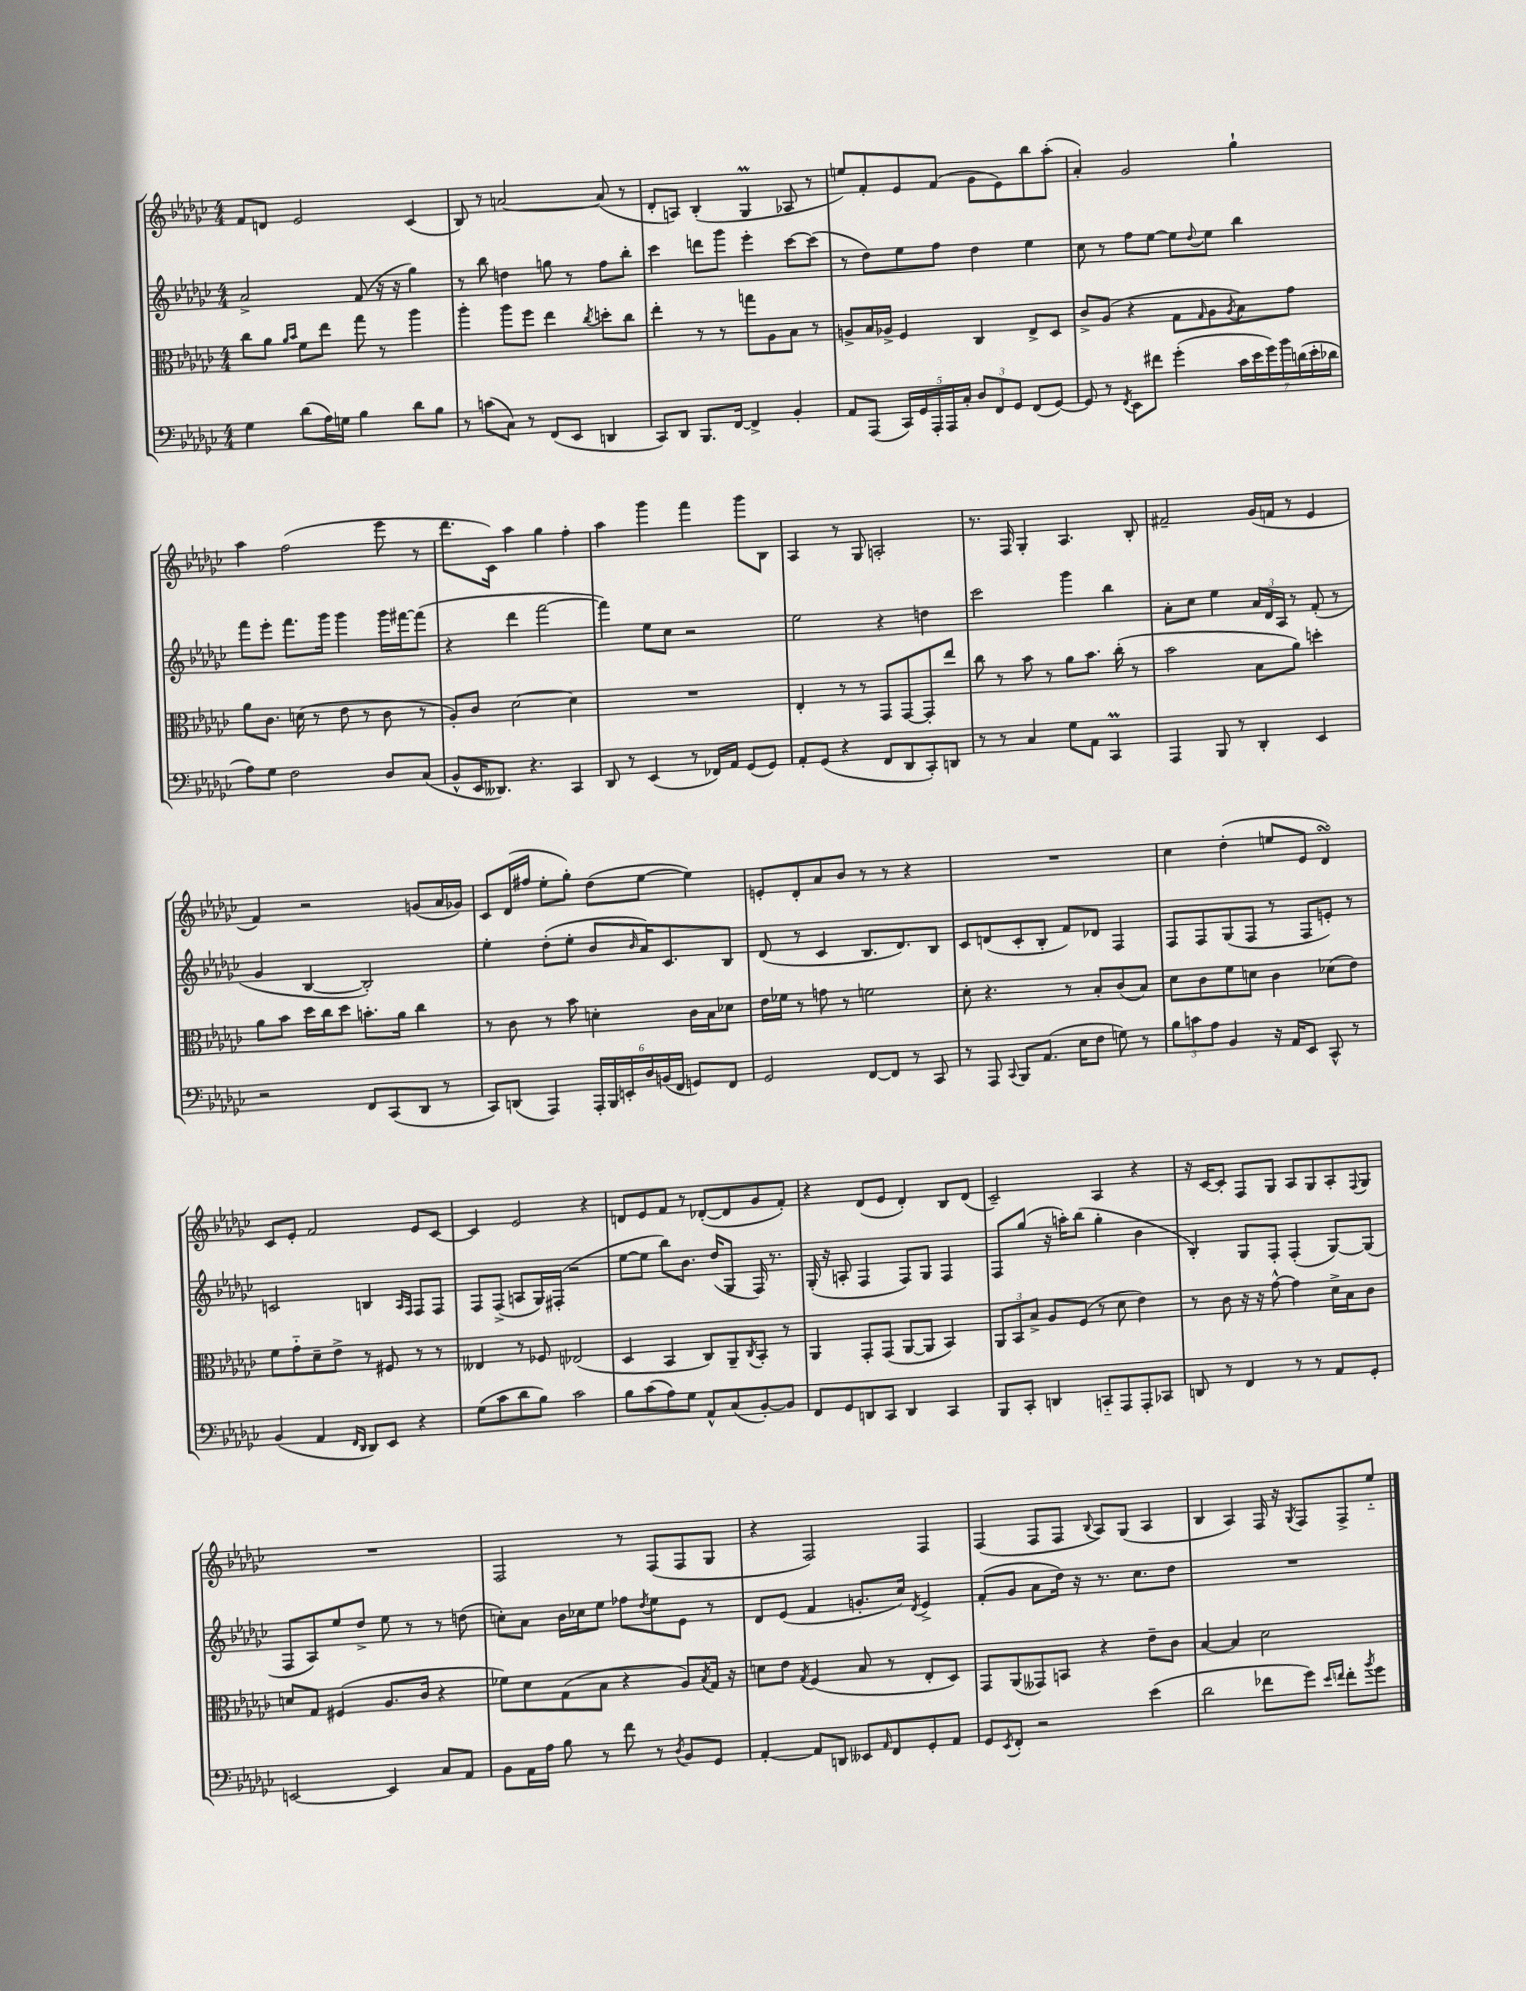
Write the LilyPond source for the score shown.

<<
\new StaffGroup <<
\new Staff = "s0" {
    \clef treble \key ges \major \numericTimeSignature \time 4/4
    f'8 d'8 ees'2 ces'4( |
    bes8) r8 a'2~ a'8( r8 |
    des'8-. a8) bes4-.( ges4\prall aes8 r8 |
    e''8) f'8-. ees'8 f'8( ges'8 ees'8) bes''8 aes''8-.( |
    aes'4-.) ges'2 ges''4-! |
    aes''4 f''2( ees'''8 r8 |
    des'''8. ces'16) aes''4 ges''4 f''4-. |
    aes''4 ges'''4 f'''4 ges'''8 bes8 |
    aes4 r8 ges8 a2-. |
    r8. f16 ges4-. aes4. bes8-. |
    fis'2-- ges'16( f'16 r8 ees'4 |
    f'4) r2 g'8( aes'16 ges'16) |
    ces'8 des'16( fis''16 ees''8-. ges''8-.) des''8( ees''8~ ees''4) |
    e'8-. des'8-. aes'8 bes'8 r8 r8 r4 |
    R1 |
    ces''4 des''4-.( e''8 ees'8 des'4\turn) |
    ces'8 ees'8-. f'2 ees'8 ces'8~ |
    ces'4 ees'2 r4 |
    d'8 ees'8 f'8 r8 des'8~-.( des'8 ges'8 f'8-.) |
    r4 des'8( ees'8 des'4-.) bes8 des'8( |
    ces'2--) aes4 r4 |
    r16 ces'16~ ces'8-. f8 ges8 aes8 ges8 aes8-. \appoggiatura { f8 } ges8 |
    R1 |
    f2 r8 f8( f8 ges8 |
    r4 f2) f4 |
    f4( f8 f8 \appoggiatura { bes8 } aes8) ges8( aes4 |
    bes4 aes4) f16 r16 \acciaccatura { ges8 } f8 f8-> ees''8-_ \bar "|." |
}
\new Staff = "s1" {
    \clef treble \key ges \major \numericTimeSignature \time 4/4
    aes'2-> f'8( r16 r16 ges''4) |
    r8 bes''8 d''4 g''8 r8 f''8 bes''8-. |
    ces'''4 d'''8 ges'''8 ees'''4-. ces'''8~ ces'''8( |
    r8 des''8) ees''8 f''8 des''4 ees''4 |
    ces''8 r8 f''8 ees''8~ ees''8 \appoggiatura { des''8 } ees''8 bes''4 |
    f'''8 ees'''8-. f'''8. ges'''16 ges'''4 ges'''16 fis'''16~ fis'''8( |
    r4 des'''4 f'''2~ |
    f'''4) ees''8 ces''8 r2 |
    ees''2 r4 d''4 |
    ces'''2 ges'''4 bes''4 |
    aes'8-. ces''8 ees''4 \tuplet 3/2 { aes'16 des'16 aes16 } r8 f'8-.( r8 |
    ges'4 bes4~ bes2-.) |
    ees''4-. des''8-.( ees''8-. bes'8 \grace { bes'16 } aes'16) ces'8. bes8 |
    des'8( r8 ces'4 bes8. des'8.) bes8 |
    ces'8 d'8( ces'8-. bes8-. f'8) des'8 f4 |
    f8 f8 ges8( f8 r8 f8 e'8-.) r8 |
    c'2 b4 \grace { aes16 f16 } f8 f8 |
    f8 f8->( a8 ges16) fis16-.( r2 |
    ees''8~ ees''8 bes''8) bes'8. des''16( ges8 f16) r8. |
    ges16-.( r16 a8-. f4 f8) ges8 f4 |
    f8 ges''8( r16 a''16-.) bes''8( ges''4-. bes'4 |
    bes4-.) ges8 f8-. f4-.( ges8~) ges8( |
    f8 aes8) ees''8 des''8-> ees''8 r8 r8 d''8( |
    c''8-.) aes'8 bes'16 ces''16 ees''8 fes''8 \acciaccatura { des''8 } ees''8 ees'8 r8 |
    des'8 ees'8( f'4 g'8.-. ces''16) \acciaccatura { des'8 } ees'4-> |
    f'8-.( ges'8 aes'8 des''16) r16 r8. ces''8. des''8 |
    R1 \bar "|." |
}
\new Staff = "s2" {
    \clef alto \key ges \major \numericTimeSignature \time 4/4
    ces''8 aes'8 \grace { aes'16 bes'16 } f'8 ees''8 ges''8 r8 aes''4 |
    aes''4-. aes''8 f''8 ees''4 \acciaccatura { ces''8 } d''8-. ces''8 |
    ees''4-. r8 r8 g''8 aes8 bes8 r8 |
    a8-> bes16 aes16-> f4 ces4 ees8-> des8 |
    ces'8-> aes8( r4 ges8 \grace { ges16 } aes8 \acciaccatura { aes8 } bes8) ges'8 |
    aes'8 ces'8. d'16( r8 ees'8 r8 ces'8 r8 |
    aes8-.) ces'8 des'2~ des'4 |
    R1 |
    ees4-. r8 r8 ges,8 ges,8~ ges,8-. ees''8 |
    ces''8 r8 bes'8 r8 aes'8 bes'8. ces''16-.( r8 |
    bes'2 bes8 aes'8) d''4-. |
    aes'8 bes'8 des''16 ces''16 des''8 b'8.-. aes'16 ces''4 |
    r8 ces'8 r8 bes'8 d'4-. ces'16 bes16 des'8 |
    ees'16 fes'16 r8 g'8 r8 f'2 |
    des'8-. r4. r8 bes8-. ces'8( bes8) |
    des'8 ces'8 f'8 d'8 ces'4 des'8( ees'8) |
    f'8 ges'8-_ des'8-- ees'8-> r8 fis8 r8 r8 |
    eeses4 r8 fes8 ees2( |
    des4 bes,4 ces8) aes,8-- \acciaccatura { ces8 } bes,8-. r8 |
    aes,4 ges,8-. ges,8( aes,8~ aes,8 bes,4) |
    \tuplet 3/2 { aes,8 bes,8 bes8-> } aes8 f8( r8 des'8 ees'4) |
    r8 ces'8 r16 r16 ges'8~-^ ges'4 des'16-> bes16 ces'8 |
    d'8 ges8 fis4( aes8. ces'16 r4 |
    fes'8) des'8 ges8( bes8 r4 aes8) \acciaccatura { bes8 } ges16 r16 |
    d'8 ees'8 \acciaccatura { ges8 } f4( bes8 r8 ees8-. des8) |
    ges,8 aes,8( geses,8) b,8 r4 ees'8-- ces'8 |
    bes4~ bes4 des'2 \bar "|." |
}
\new Staff = "s3" {
    \clef bass \key ges \major \numericTimeSignature \time 4/4
    ges4 des'8( aes16) g16 bes4 des'8 bes8 |
    r8 c'8( ces8) r8 f,8( ees,8 d,4 |
    ces,8) des,8 bes,,8. f,16~ f,4-> bes,4-. |
    aes,8 aes,,8( \tuplet 5/4 { ces,16) ges,16 aes,,16-. aes,,16 ces16-. } \tuplet 3/2 { des8 f,8 ges,8 } f,8( ges,8~) |
    ges,8 r8 \acciaccatura { f,8 } ees,8 fis'8 ges'4-.( \tuplet 7/4 { ces'16 ees'16 ges'16) bes'16 d'16( ees'16-. des'16 } |
    aes8) ges8 f2 des8 ces8( |
    bes,8-^ ees,16 deses,8.) r4. ces,4 |
    des,8 r8 ees,4( r8 fes,16) aes,16 ges,8( ges,8) |
    aes,8-. ges,8( r4 f,8 des,8 ces,8-.) d,8 |
    r8 r8 ces4 ges8 aes,8 ces,4\prall |
    aes,,4 bes,,8 r8 des,4-. ees,4 |
    r2 f,8 ces,8( des,8 r8 |
    ces,8) d,8( aes,,4) \tuplet 6/4 { aes,,16-. bes,,16 e,16-. des16 b,16( f,16 } g,8) f,8 |
    ges,2 f,8~ f,8 r8 ces,8 |
    r8 aes,,8 \appoggiatura { ces,8 } bes,,8 aes,8.( ees16 f8 g8) r8 |
    \tuplet 3/2 { bes8 c'8 aes8 } bes,4 r16 aes,16 ees,8 ces,8-^ r8 |
    bes,4( aes,4 \grace { f,16 des,16 } des,8) ees,8 r4 |
    ges8( ces'8 des'8 bes8) ces'2 |
    bes8 ces'8( aes8) ges8 aes,8-^ ces8( bes,8~-.) bes,8 |
    f,8 ges,8 d,8 ces,8 d,4 ces,4 |
    bes,,8 ces,8-. d,4 c,8-_ aes,,8 aes,,8-. ces,8 |
    d,8 r8 f,4 r8 r8 aes,8 ges,8-. |
    e,2~ e,4 ces8 aes,8 |
    bes,8 aes,16 aes16 bes8 r8 f'8 r8 \acciaccatura { des8 } bes,8 ges,8 |
    aes,4~-. aes,8 d,8 eeses,8 \grace { aes,16 } f,8 ges,8-. aes,8 |
    ges,8 \acciaccatura { ees,8 } f,8-. r2 ees'4( |
    des'2 fes'8 ges'8) \grace { ees'16 f'16 } f'8-. \acciaccatura { bes'8 } ges'8 \bar "|." |
}
>>
>>
\layout { \context { \Score \remove "Bar_number_engraver" } }
